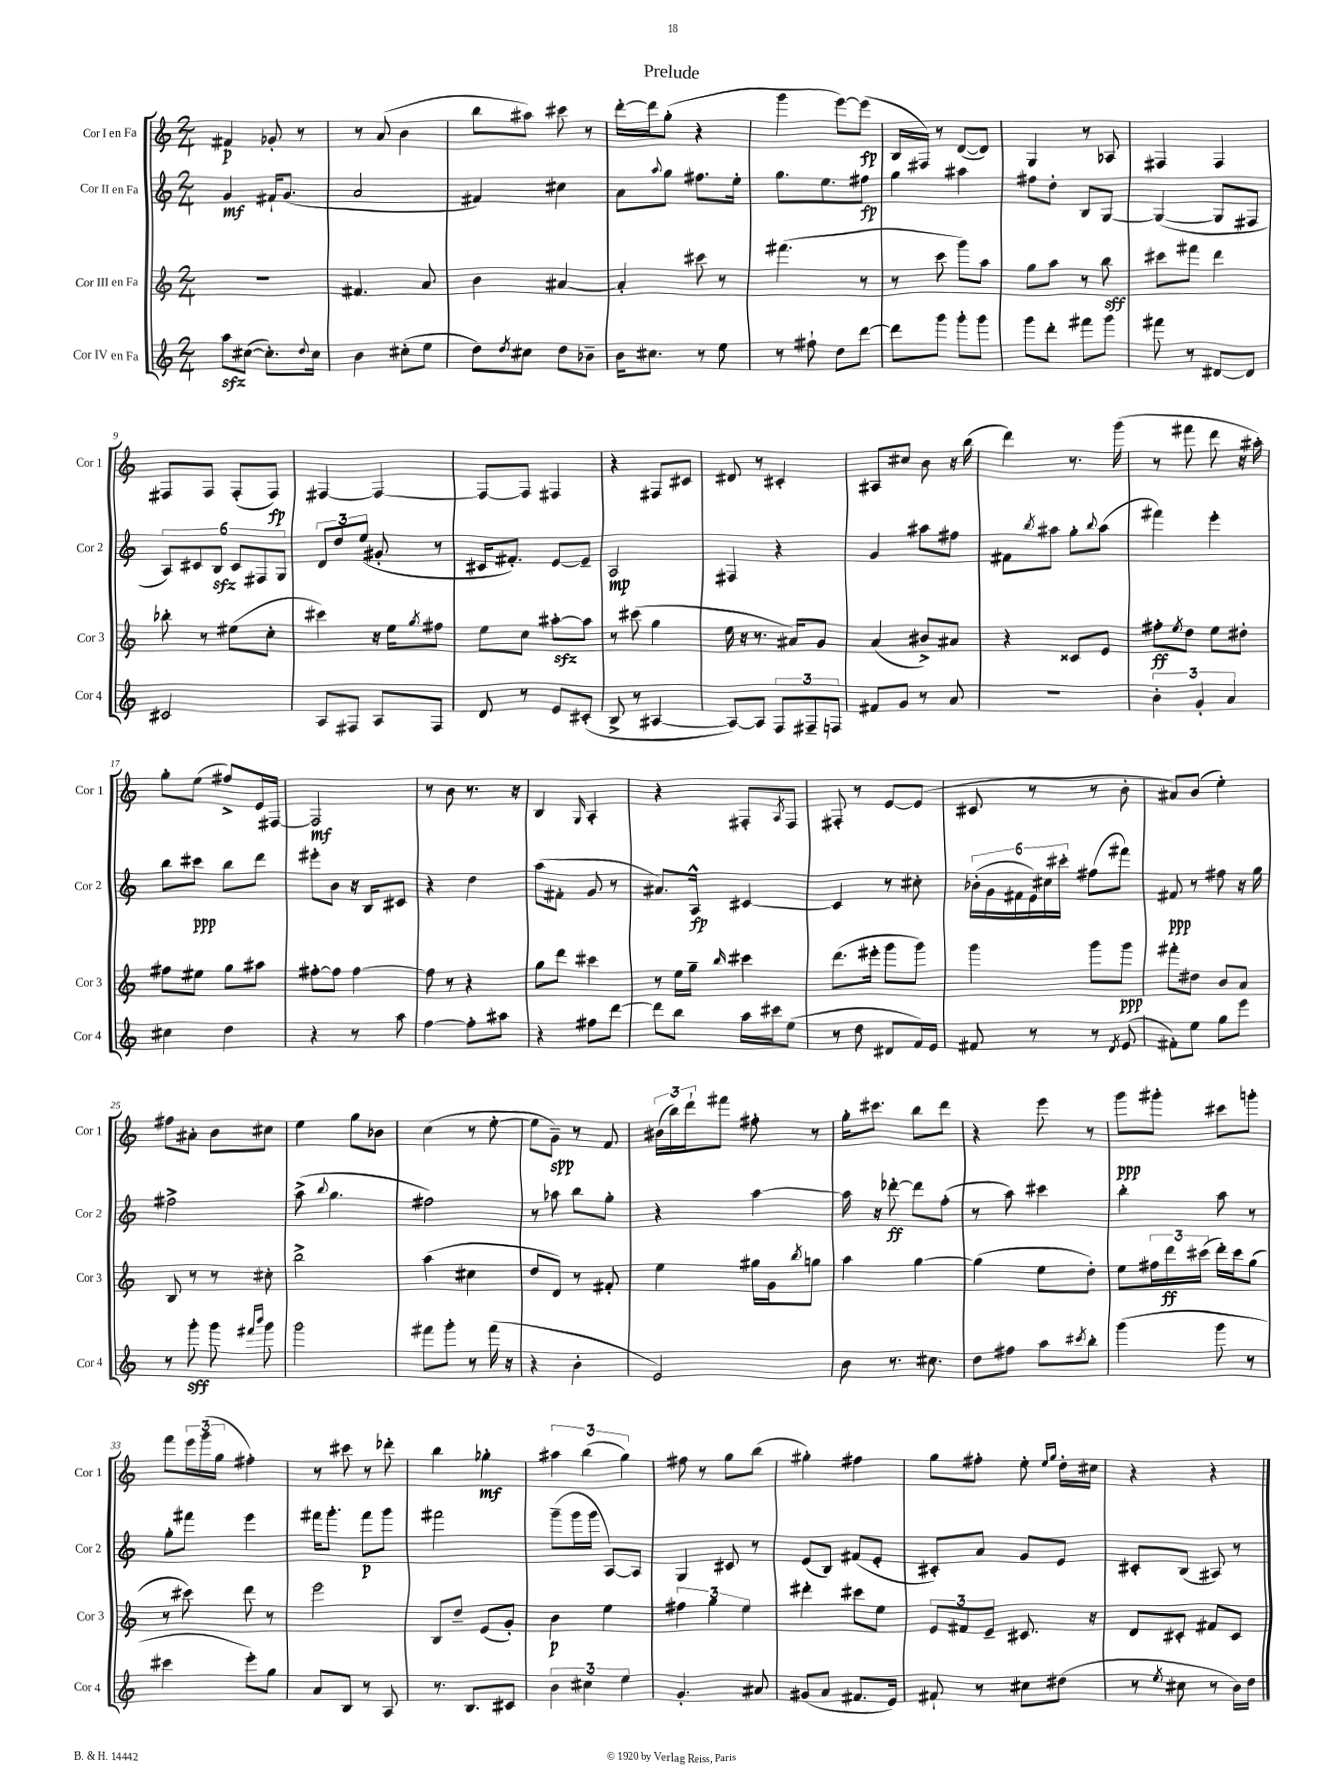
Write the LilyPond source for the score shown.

\header { title = "Prelude" }
<<
\new StaffGroup <<
\new Staff = "s0" \with { instrumentName = "Cor I en Fa" shortInstrumentName = "Cor 1" } {
    \clef treble \key c \major \numericTimeSignature \time 2/4
    fis'4\p ges'8-. r8 |
    r8 a'8( b'4 |
    b''8 ais''8) cis'''8 r8 |
    d'''16~-. d'''16 g''8-.( r4 |
    g'''4 e'''8~) e'''8\fp( |
    b16 fis16) r8 d'8~( d'8) |
    g4 r8 aes8 |
    fis4 fis4 |
    fis8 fis8 fis8-.( fis8\fp) |
    fis4~ fis4~ |
    fis8~ fis8 fis4 |
    r4 fis8 cis'8 |
    dis'8 r8 cis'4-. |
    ais8 cis''8 b'8 r16 b''16( |
    d'''4) r8. g'''16( |
    r8 fis'''8 d'''8 r16 ais''16-.) |
    g''8-. e''8( fis''8->) e'16 fis16~ |
    fis2\mf |
    r8 b'8 r8. r16 |
    b4 \grace { g16 } a4-. |
    r4 fis8-. \acciaccatura { a8 } fis8 |
    fis8-. r8 e'8~ e'8( |
    cis'8 r8 r8 b'8-. |
    ais'8) b'8( e''4-.) |
    fis''8 ais'8-. b'8 cis''8 |
    e''4 g''8 bes'8 |
    c''4( r8 e''8~-. |
    e''8 g'8--\spp) r8 f'8 |
    \tuplet 3/2 { bis'16( b''16) d'''16-! } fis'''8 fis''8-. r8 |
    g''16-. cis'''8. b''8 d'''8 |
    r4 e'''8 r8 |
    g'''8\ppp gis'''8-. cis'''8 g'''8-. |
    f'''8 \tuplet 3/2 { e'''16 g'''16( g''16 } fis''4-.) |
    r8 cis'''8 r8 des'''8-. |
    b''4 ges''4-.\mf |
    \tuplet 3/2 { ais''4 b''4( g''4) } |
    fis''8 r8 g''8 b''8( |
    gis''4-.) fis''4 |
    g''8 fis''8-. e''8-. \grace { e''16 g''16 } d''16-. cis''16 |
    r4 r4 \bar "|." |
}
\new Staff = "s1" \with { instrumentName = "Cor II en Fa" shortInstrumentName = "Cor 2" } {
    \clef treble \key c \major \numericTimeSignature \time 2/4
    g'4\mf fis'16-! g'8.( |
    a'2 |
    fis'4) cis''4 |
    a'8 \appoggiatura { a''8 } g''8 fis''8. e''16-. |
    g''8. e''8. fis''8\fp |
    g''4 ais''4 |
    fis''8 d''8-. b8 g8~ |
    g4~( g8 fis8 |
    \tuplet 6/4 { a8) cis'8 b8\sfz cis'8 fis8 g8 } |
    \tuplet 3/2 { d'8 d''8 e''8( } gis'8-. r8 |
    cis'16 fis'8.-.) e'8~ e'8-- |
    a2\mp |
    fis4 r4 |
    g'4 ais''8 fis''8 |
    fis'8 \acciaccatura { b''8 } ais''8 g''8-. \appoggiatura { b''8 } ais''8( |
    fis'''4) e'''4-. |
    b''8 cis'''8\ppp b''8 d'''8 |
    eis'''8-. b'8 r16 b16 cis'8 |
    r4 d''4 |
    a''8( fis'8-. g'8 r8 |
    ais'8.) a16-^\fp cis'4~ |
    cis'4 r8 cis''8-. |
    \tuplet 6/4 { bes'16-.( g'16 fis'16 e'16) cis''16 cis'''16-. } fis''8( fis'''8) |
    fis'8\ppp r8 fis''8 r16 g''16 |
    fis''2-> |
    a''8->( \appoggiatura { b''8 } g''4. |
    fis''2) |
    r8 aes''8 b''8 g''8-. |
    r4 a''4~ |
    a''16 r16 des'''8~-.\ff des'''8 f''8-.( |
    r8 a''8) cis'''4 |
    b''4-. a''8 r8 |
    g''8-. fis'''8 e'''4 |
    fis'''16 g'''8.-. fis'''8\p g'''8 |
    fis'''2 |
    g'''8--( g'''16 g'''16 a8~) a8 |
    g4 cis'8 r8 |
    e'8( b8) fis'8( e'8-. |
    cis'8-.) a'8 g'8 e'8 |
    cis'8-. b8( ais8) r8 \bar "|." |
}
\new Staff = "s2" \with { instrumentName = "Cor III en Fa" shortInstrumentName = "Cor 3" } {
    \clef treble \key c \major \numericTimeSignature \time 2/4
    R2 |
    fis'4. a'8 |
    b'4 ais'4~ |
    ais'4-. cis'''8 r8 |
    fis'''4.( r8 |
    r8 c'''8 g'''8) a''8 |
    g''8 a''8 r8 b''8\sff |
    cis'''8 fis'''8 d'''4 |
    bes''8-. r8 eis''8( c''8-. |
    cis'''4) r16 e''16 \acciaccatura { g''8 } fis''8 |
    e''8 c''8 ais''8~-.\sfz ais''8 |
    r8 cis'''8( g''4 |
    e''16 r16 r8. ais'16) g'8 |
    a'4( bis'8->) ais'8 |
    r4 cisis'8 e'8 |
    fis''8-.\ff \acciaccatura { e''8 } d''8 e''8 dis''8-. |
    fis''8 eis''8 g''8 ais''8 |
    fis''8~-. fis''8 fis''4~ |
    fis''8 r8 r4 |
    g''8 d'''8 cis'''4 |
    r8 e''16 g''16-- \grace { b''16 } cis'''4 |
    d'''8.( eis'''16-. g'''8 g'''8) |
    g'''4 g'''8 g'''8\ppp |
    fis'''8-. dis''8 b'8 a'8 |
    b8 r8 r8 cis''8-. |
    b''2-> |
    a''4( cis''4 |
    d''8 d'8) r8 fis'8-. |
    e''4 gis''16 g'16 \acciaccatura { b''8 } g''8 |
    a''4 g''4~ |
    g''4( e''8 d''8-.) |
    e''8 \tuplet 3/2 { fis''16 d'''16\ff cis'''16( } d'''16-.) cis'''16 g''8( |
    r8 cis'''8) d'''8 r8 |
    e'''2 |
    b8 d''8-- e'8( g'8-.) |
    b'4\p e''4 |
    \tuplet 3/2 { fis''4 g''4 e''4 } |
    dis'''4-. cis'''8 e''8 |
    \tuplet 3/2 { e'8 fis'8 e'8-- } cis'8. r16 |
    d'8 cis'8-. fis'8 cis'8 \bar "|." |
}
\new Staff = "s3" \with { instrumentName = "Cor IV en Fa" shortInstrumentName = "Cor 4" } {
    \clef treble \key c \major \numericTimeSignature \time 2/4
    a''8\sfz cis''8~( cis''8.-.) \appoggiatura { d''8 } cis''16 |
    b'4 cis''8-.( e''8 |
    d''8) \acciaccatura { d''8 } cis''8 d''8 bes'8-- |
    b'16 cis''8. r8 e''8 |
    r8 fis''8-! d''8 d'''8~ |
    d'''8 g'''8 g'''8-. g'''8 |
    g'''8 d'''8-. fis'''8 g'''8 |
    fis'''8 r8 dis'8~ dis'8 |
    cis'2 |
    a8 fis8 a8 fis8 |
    d'8 r8 e'8 cis'8-.( |
    b8-> r8 ais4~ |
    ais8~) ais8 \tuplet 3/2 { f8 fis8-- f8 } |
    fis'8 g'8 r8 a'8 |
    r2 |
    \tuplet 3/2 { b'4-. g'4-. a'4 } |
    cis''4 d''4 |
    r4 r8 a''8 |
    f''4~ f''8-. ais''8 |
    r4 fis''8 d'''8~ |
    d'''8 b''8 a''16 cis'''16 e''8( |
    r8 d''8 dis'8 f'16) e'16 |
    fis'8 r8 r8 \acciaccatura { d'8 } e'8( |
    fis'8-.) e''8 g''8 e'''8 |
    r8 g'''8-.\sff g'''8 \grace { fis'''16 b'''16 } g'''8 |
    g'''2 |
    fis'''8 g'''8-. r8 fis'''16( r16 |
    r4 b'4-. |
    e'2) |
    b'8 r8. cis''8. |
    d''8 fis''8 a''8 \acciaccatura { cis'''8 } b''8-. |
    g'''4( g'''8 r8 |
    cis'''4 e'''8-.) g''8 |
    a'8 b8 r8 a8 |
    r8. b8. cis'8 |
    \tuplet 3/2 { b'4 cis''4 e''4 } |
    g'4.-. ais'8 |
    gis'8( a'8 fis'8. e'16) |
    fis'8-! r8 cis''8 dis''8( |
    r8 \acciaccatura { e''8 } cis''8 r8 b'16) d''16 \bar "|." |
}
>>
>>
